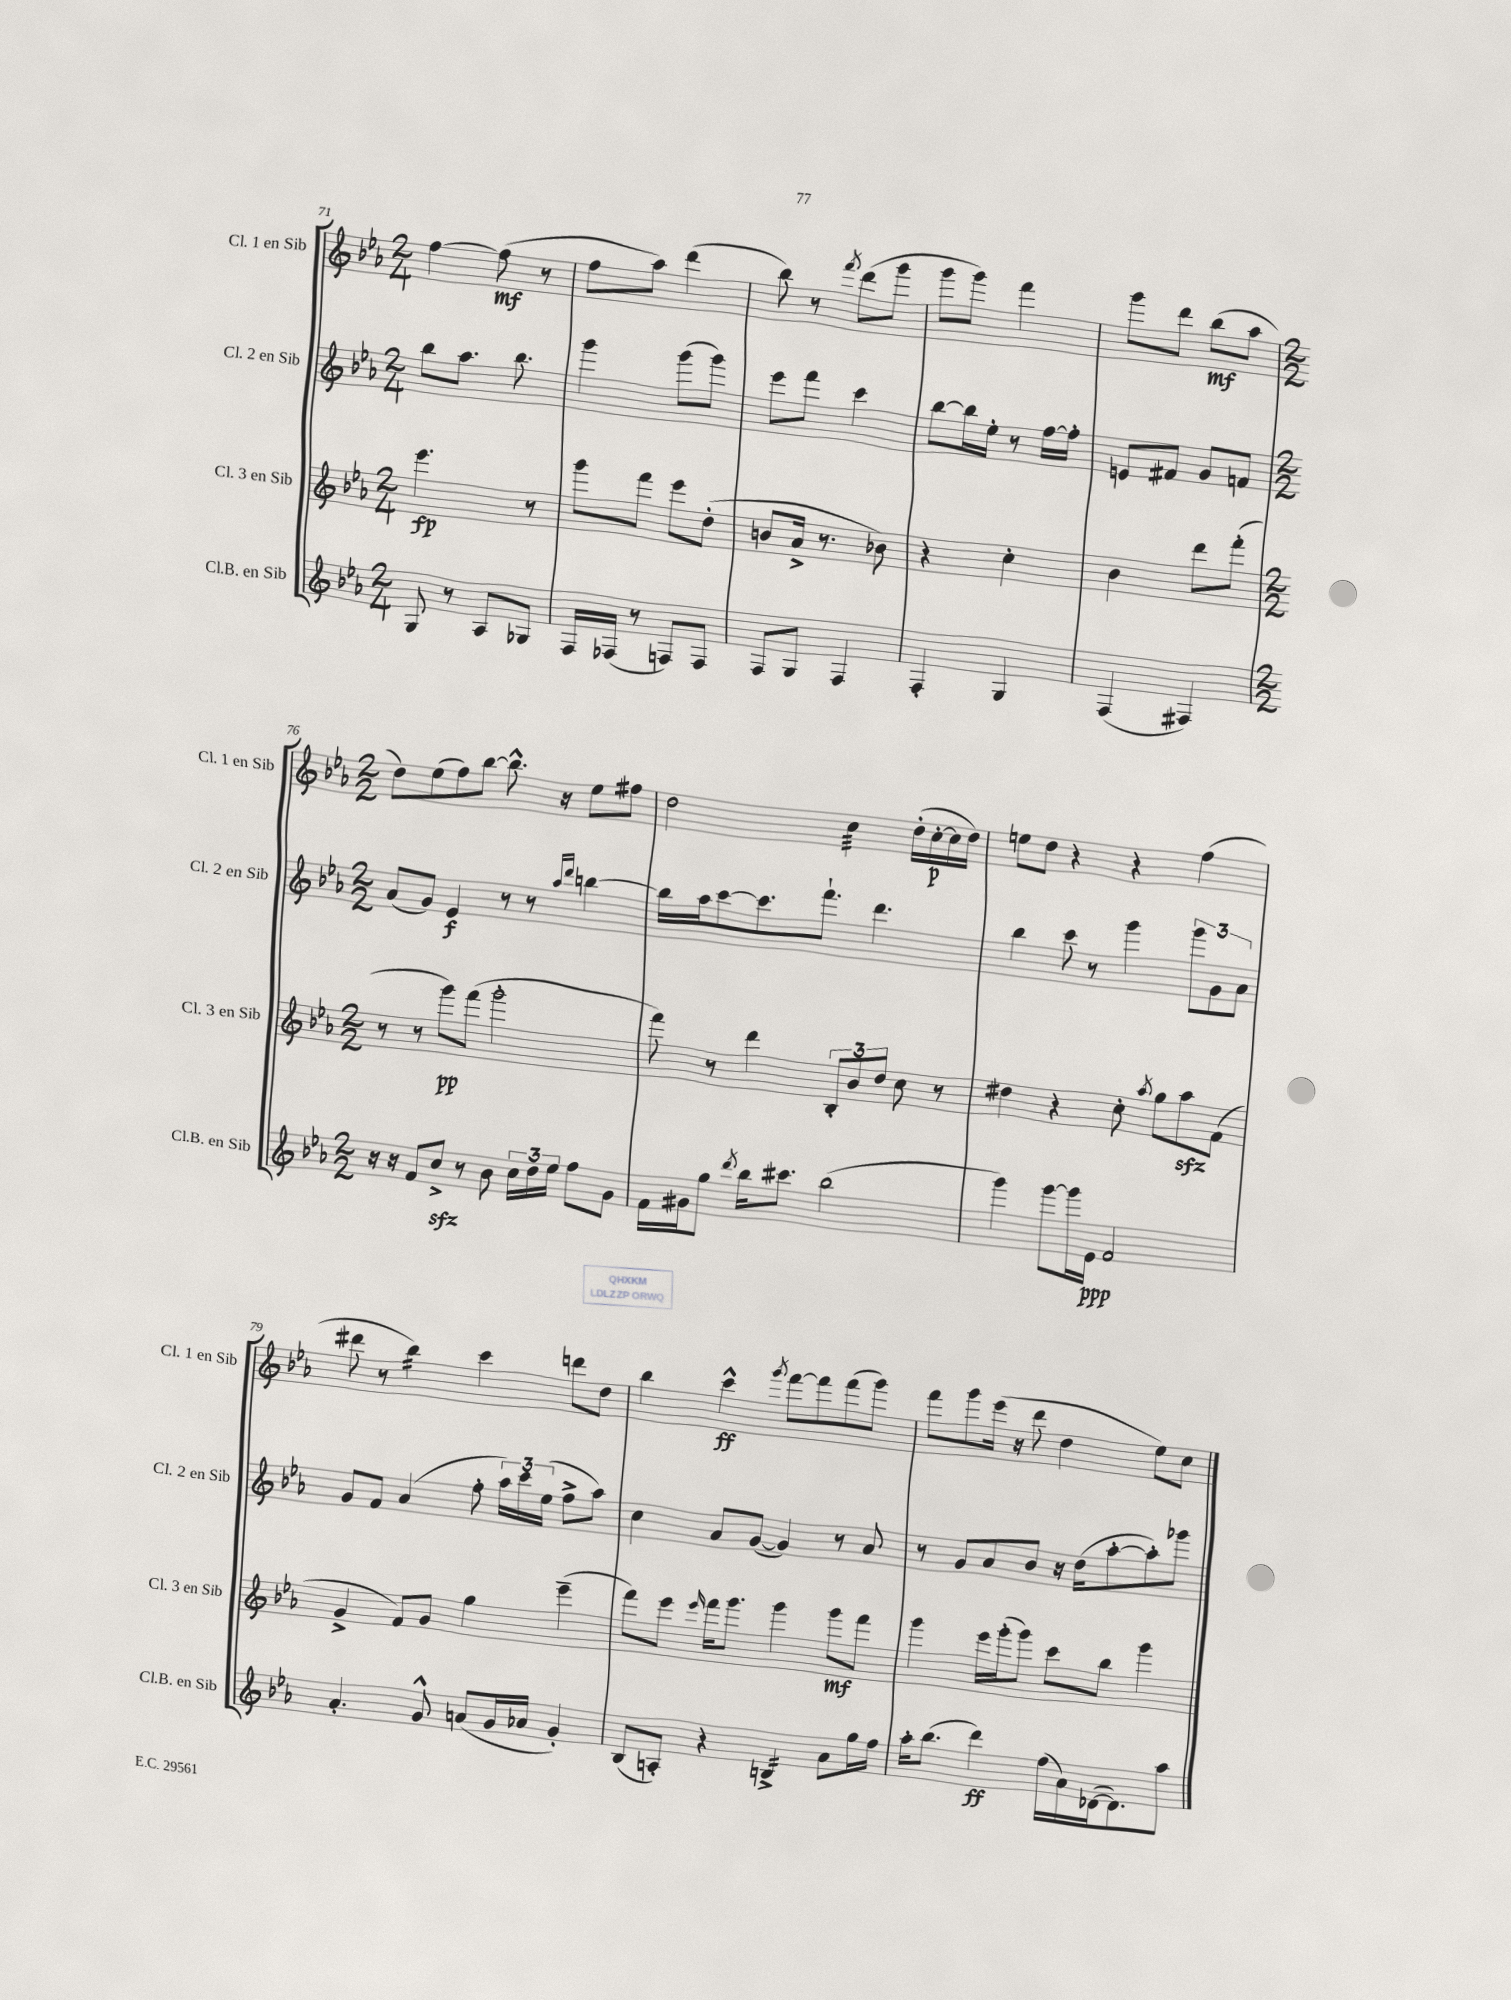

**kern	**kern	**kern	**kern
*staff4	*staff3	*staff2	*staff1
*clefG2	*clefG2	*clefG2	*clefG2
*k[b-e-a-]	*k[b-e-a-]	*k[b-e-a-]	*k[b-e-a-]
*M2/4	*M2/4	*M2/4	*M2/4
8G	4.eee-	8bb-	[4ff
8r	.	8.aa-	.
8A-	.	.	(8ff]
.	.	8.bb-	.
8G-	8r	.	8r
=	=	=	=
16F	8ggg	4ggg	8ff
(16F-	.	.	.
8r	8fff	.	8aa-)
8F)	8eee-	(8ggg	(4ddd
8F	(8dd'	8ggg)	.
=	=	=	=
8F	8b	8eee-	8bb-)
8G	16a-^	8fff	8r
.	8.r	.	.
.	.	.	8qfff
4F	.	4ccc	(8ddd
.	8b-)	.	8ggg
=	=	=	=
4F'	4r	[8bb-	8ggg
.	.	16bb-]	8ggg)
.	.	16ee-'	.
4G	4cc'	8r	4fff
.	.	[16ff	.
.	.	16ff']	.
=	=	=	=
(4F	4b-	8e	8ggg
.	.	8f#	8ddd
4F#)	8ddd	8g	(8bb-
.	(8fff'	8f	8aa-
=	=	=	=
*M2/2	*M2/2	*M2/2	*M2/2
16r	8r	(8a-	8dd)
16r	.	.	.
8f	8r	8g)	(8ee-
8cc^	8ggg)	4e-	8ff)
8r	(8fff	.	[8bb-
8b-	2ggg'	8r	8.bb-^^]
24cc	.	8r	.
24dd	.	.	.
.	.	.	16r
24ee-	.	.	.
.	.	16qqaa-	.
.	.	16qqddd	.
8ff	.	[4bb	8ee-
8g	.	.	8ff#
=	=	=	=
16f	8fff)	16bb]	2dd
16g#	.	16aa-	.
8gg	8r	[8ccc	.
8qddd	.	.	.
16bb-	4ddd	8.ccc]	.
8.ccc#	.	.	.
.	.	8.fff`	.
(2bb-	12B-'	.	4cc
.	12b-	.	.
.	.	4.ddd	.
.	12dd	.	.
.	8cc	.	(16dd'
.	.	.	[16cc'
.	8r	.	16cc]
.	.	.	16dd)
=	=	=	=
4ggg)	4dd#	4bb-	8ee
.	.	.	8dd
[8ggg	4r	8ccc	4r
16ggg]	.	8r	.
16e-	.	.	.
2f	8cc'	4ggg	4r
.	8qaa-	.	.
.	8gg	.	.
.	8aa-	12ggg	(4ff
.	.	12g	.
.	(8f	.	.
.	.	12a-	.
=	=	=	=
4.a-'	4g^	8g	8ddd#
.	.	8f	8r
.	8f)	(4a-	4bb-)
8g^^	8g	.	.
(8a	4gg	8ff'	4ccc
16g	.	24aa-)	.
.	.	24ccc	.
16a-	.	.	.
.	.	(24ee-	.
4g')	(4eee-~	8ff^	8ddd
.	.	8aa-)	8dd
=	=	=	=
(8B-	8fff)	4cc	4bb-
8A')	8eee-	.	.
.	16qqeee-	.	.
4r	16fff	8a-	4ccc^^
.	8.ggg	.	.
.	.	([8g	.
.	.	.	8qggg
4B^	4ggg	4g])	[8fff
.	.	.	8fff]
8a-	8ggg	8r	(8fff
16gg	8fff	8a-	8ggg)
16ff	.	.	.
=	=	=	=
16aa-'	4ggg	8r	8fff
(8.bb-	.	.	.
.	.	8g	8ggg
4ddd)	16eee-	8a-	(16eee-
.	(16ggg'	.	16r
.	8ggg)	8b-	8ddd
(16ff	8ccc	16r	4dd
16a-)	.	(16dd	.
([16d-	8bb-	[8aa-'	.
8.d-])	.	.	.
.	4ggg	8aa-'])	8ee-)
8aa-	.	8ggg-	8cc
==	==	==	==
*-	*-	*-	*-
